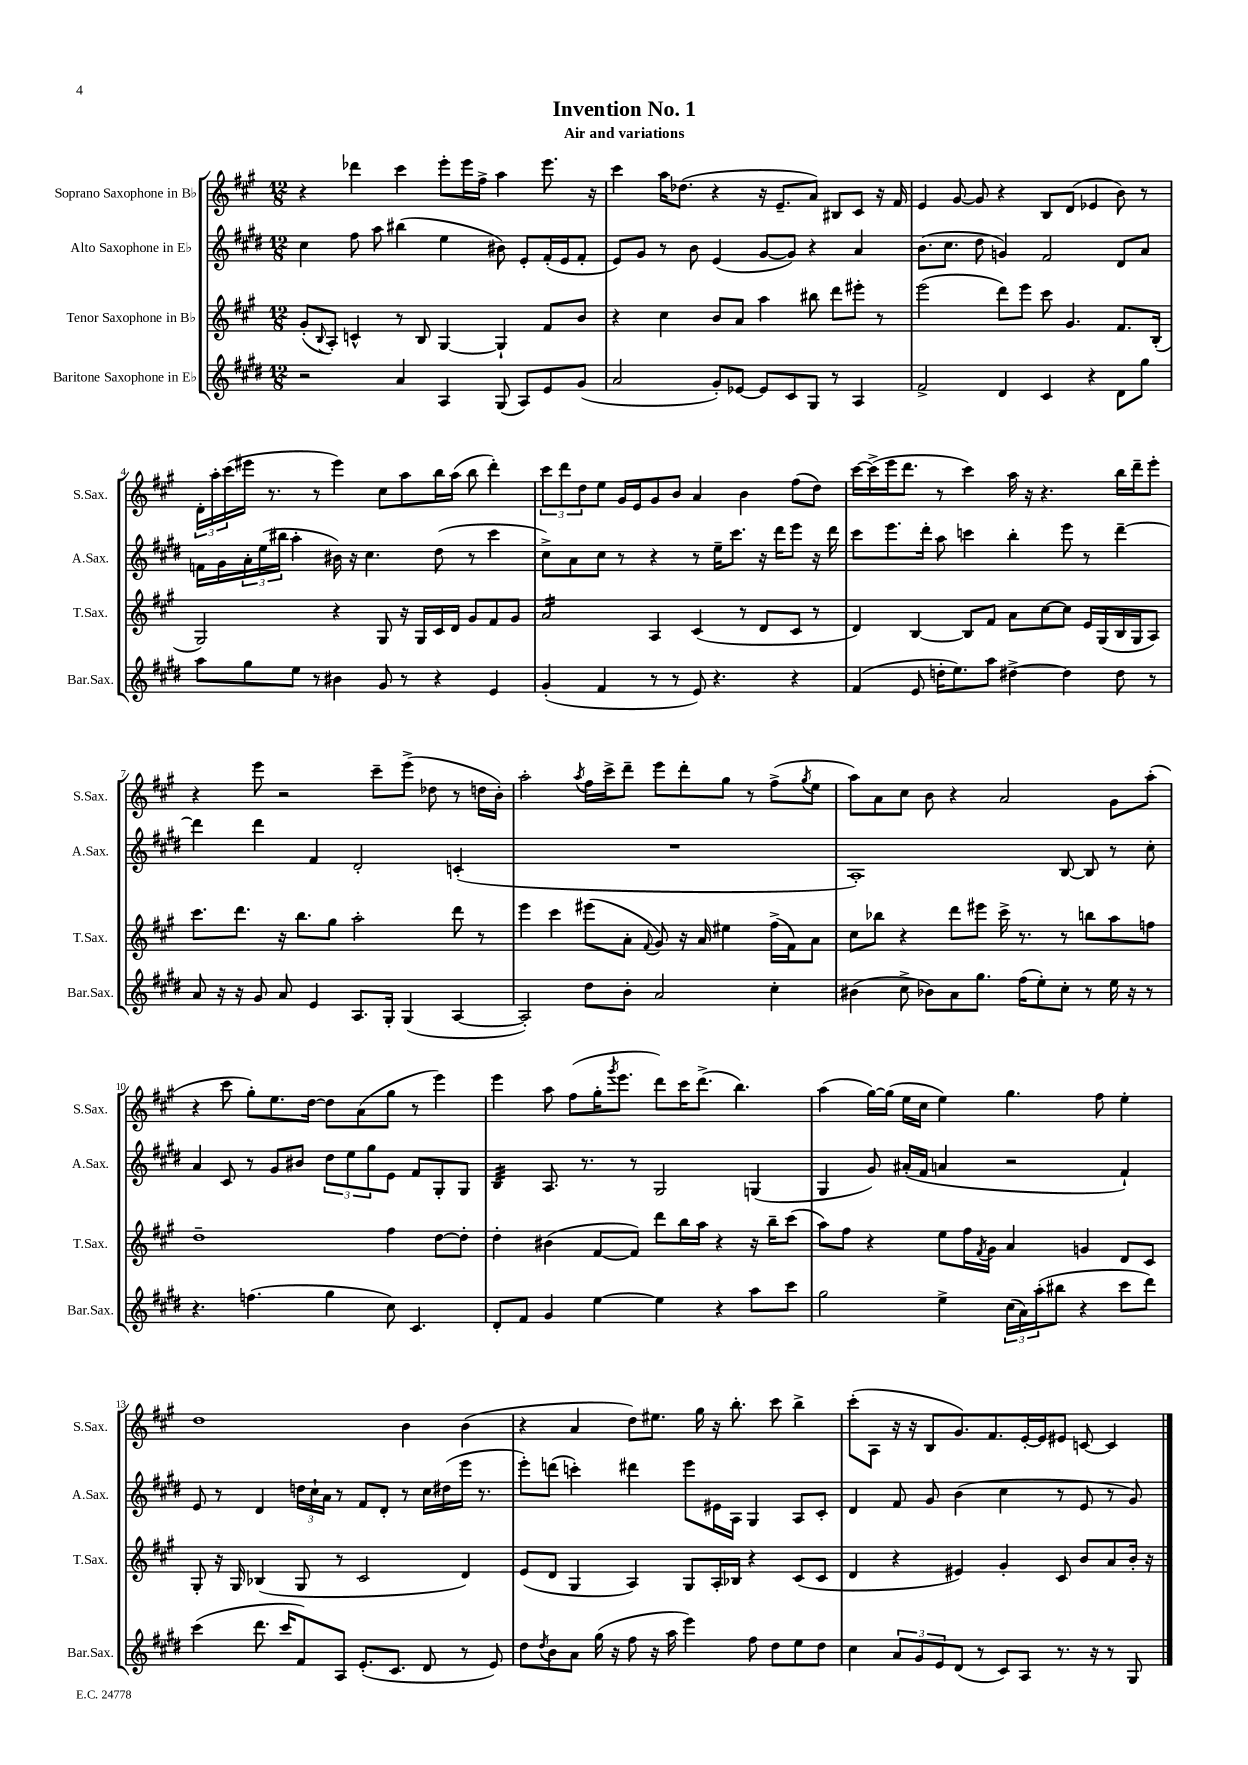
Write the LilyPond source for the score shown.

\header { title = "Invention No. 1" subtitle = "Air and variations" }
<<
\new StaffGroup <<
\new Staff = "s0" \with { instrumentName = "Soprano Saxophone in Bb" shortInstrumentName = "S.Sax." } {
    \clef treble \key a \major \numericTimeSignature \time 12/8
    r4 des'''4 cis'''4 e'''8-. e'''16 fis''16-> a''4 e'''8. r16 |
    cis'''4 a''16 des''8.( r4 r16 e'8.-- a'8) bis8 cis'8 r16 fis'16 |
    e'4 gis'8~ gis'8 r4 b8 d'8( ees'4 b'8) r8 |
    \tuplet 3/2 { d'16-. a''16-. cis'''16( } eis'''16 r8. r8 eis'''4) cis''8 a''8 b''16 a''16( b''8 d'''4-.) |
    \tuplet 3/2 { cis'''8 d'''8 d''8 } e''8 gis'16 e'16 gis'8 b'8 a'4 b'4 fis''8( d''8) |
    cis'''16~ cis'''16->( e'''16 d'''8. r8 cis'''4) a''16 r16 r4. b''16 d'''16-- e'''8-. |
    r4 e'''8 r2 cis'''8-- e'''8->( des''8 r8 d''16 b'16-.) |
    a''2-. \acciaccatura { a''8 } fis''16 cis'''16-> d'''8-- e'''8 d'''8-. gis''8 r8 fis''8->( \acciaccatura { gis''8 } e''8 |
    a''8) a'8 cis''8 b'8 r4 a'2 gis'8 a''8-.( |
    r4 cis'''8 gis''8-.) e''8. d''16~ d''8 a'8( gis''8 r8 e'''4) |
    e'''4 a''8 fis''8( gis''16-. \acciaccatura { gis'''8 } e'''8. d'''8) cis'''16 d'''8.->( b''4.) |
    a''4( gis''16~) gis''16( e''16 cis''16 e''4) gis''4. fis''8 e''4-. |
    d''1 b'4 b'4( |
    r4 a'4 d''8) eis''8. gis''16 r16 b''8.-. cis'''8 b''4-> |
    cis'''8-.( a8 r16 r16 b8 gis'8.) fis'8. e'16~-. e'16 eis'8 c'8~ c'4 \bar "|." |
}
\new Staff = "s1" \with { instrumentName = "Alto Saxophone in Eb" shortInstrumentName = "A.Sax." } {
    \clef treble \key e \major \numericTimeSignature \time 12/8
    cis''4 fis''8 a''8 bis''4( e''4 bis'8) e'8-. fis'16-.( e'16 fis'8-. |
    e'8) gis'8 r8 b'8 e'4( gis'8~ gis'8) r4 a'4 |
    b'8.( cis''8. dis''8 g'4) fis'2 dis'8 a'8 |
    f'16 gis'16 \tuplet 3/2 { a'16-. e''16( bis''16 } a''4-. bis'16) r16 cis''4. dis''8( r8 cis'''4 |
    cis''8->) a'8 cis''8 r8 r4 r8 e''16-- cis'''8. r16 dis'''16 e'''8 r16 dis'''16 |
    cis'''8 e'''8. dis'''16-. a''8 c'''4 b''4-. e'''8 r8 dis'''4~-- |
    dis'''4 dis'''4 fis'4 dis'2-. c'4-.( |
    R1. |
    a1-.) b8~ b8 r8 cis''8-. |
    a'4 cis'8 r8 gis'8 bis'8 \tuplet 3/2 { dis''8 e''8 gis''8 } e'8 fis'8 gis8-. gis8 |
    b4:32 a8. r8. r8 gis2 g4( |
    gis4 gis'8) ais'16-.( fis'16 a'4 r2 fis'4-!) |
    e'8 r8 dis'4 \tuplet 3/2 { d''16 cis''16-! a'16 } r8 fis'8 dis'8-. r8 cis''16 dis''16( e'''16 r8. |
    e'''8-.) d'''8( c'''4-.) dis'''4 e'''8 eis'16 a16 gis4 a8 cis'8-. |
    dis'4 fis'8 gis'8 b'4( cis''4 r8 e'8 r8 gis'8) \bar "|." |
}
\new Staff = "s2" \with { instrumentName = "Tenor Saxophone in Bb" shortInstrumentName = "T.Sax." } {
    \clef treble \key a \major \numericTimeSignature \time 12/8
    gis'8-.( \appoggiatura { b8 } a8-.) c'4-^ r8 b8 gis4~ gis4-! fis'8 b'8 |
    r4 cis''4 b'8 a'8 a''4 bis''8 d'''8 eis'''8-. r8 |
    e'''2( d'''8) e'''8 cis'''8 gis'4. fis'8. b16-.( |
    gis2) r4 gis8 r16 gis16 cis'16 d'16 gis'8 fis'8 gis'8 |
    a'2:16 a4 cis'4( r8 d'8 cis'8 r8 |
    d'4) b4~ b8 fis'8 a'8 cis''8~ cis''8 e'16 gis16( b16 gis16 a8) |
    cis'''8. d'''8. r16 b''8. gis''8 a''2-. d'''8 r8 |
    e'''4 cis'''4 eis'''8( a'8-. \appoggiatura { fis'8 } gis'8) r16 a'16 eis''4 fis''16->( fis'16) a'8 |
    cis''8 bes''8 r4 d'''8 eis'''8 cis'''16-> r8. r8 b''8 a''8 f''8 |
    d''1-- fis''4 d''8~ d''8-. |
    d''4-. bis'4( fis'8~ fis'8) d'''8 b''16 a''16 r4 r16 b''16-- cis'''8( |
    a''8) fis''8 r4 e''8 fis''16 \acciaccatura { fis'8 } gis'16 a'4 g'4 d'8 cis'8 |
    gis8-. r16 gis16 bes4( gis8 r8 cis'2 d'4) |
    e'8( d'8 gis4 a4) gis8 a16-. bes16 r4 cis'8( cis'8 |
    d'4 r4 eis'4) gis'4-. cis'8 b'8 a'8 b'16-. r16 \bar "|." |
}
\new Staff = "s3" \with { instrumentName = "Baritone Saxophone in Eb" shortInstrumentName = "Bar.Sax." } {
    \clef treble \key e \major \numericTimeSignature \time 12/8
    r2 a'4 a4 gis8( a8) e'8 gis'8( |
    a'2 gis'8-.) ees'8~ ees'8 cis'8 gis8 r8 a4 |
    fis'2-> dis'4 cis'4 r4 dis'8 gis''8 |
    a''8 gis''8 e''8 r8 bis'4 gis'8 r8 r4 e'4 |
    gis'4-.( fis'4 r8 r8 e'8) r4. r4 |
    fis'4( e'8 d''16-. e''8.) a''8 dis''4~-> dis''4 dis''8 r8 |
    a'8 r16 r16 gis'8 a'8 e'4 a8. gis16-. gis4( a4~ |
    a2-.) dis''8 b'8-. a'2 cis''4-. |
    bis'4( cis''8-> bes'8) a'8 gis''8. fis''16( e''8-.) cis''8-. r8 e''16 r16 r8 |
    r4. f''4.( gis''4 cis''8) cis'4. |
    dis'8-. fis'8 gis'4 e''4~ e''4 r4 a''8 cis'''8 |
    gis''2 e''4-> \tuplet 3/2 { cis''16( a'16) a''16-.( } bis''8 r4 cis'''8 dis'''8) |
    cis'''4( dis'''8. cis'''16 fis'8) a8 e'8.-.( cis'8. dis'8 r8 e'8) |
    dis''8 \acciaccatura { dis''8 } b'8 a'8 gis''16( r16 fis''8 r16 a''16 e'''4) fis''8 dis''8 e''8 dis''8 |
    cis''4 \tuplet 3/2 { a'8 gis'8 e'8 } dis'8( r8 cis'8) a8 r8. r16 r8 gis8 \bar "|." |
}
>>
>>
